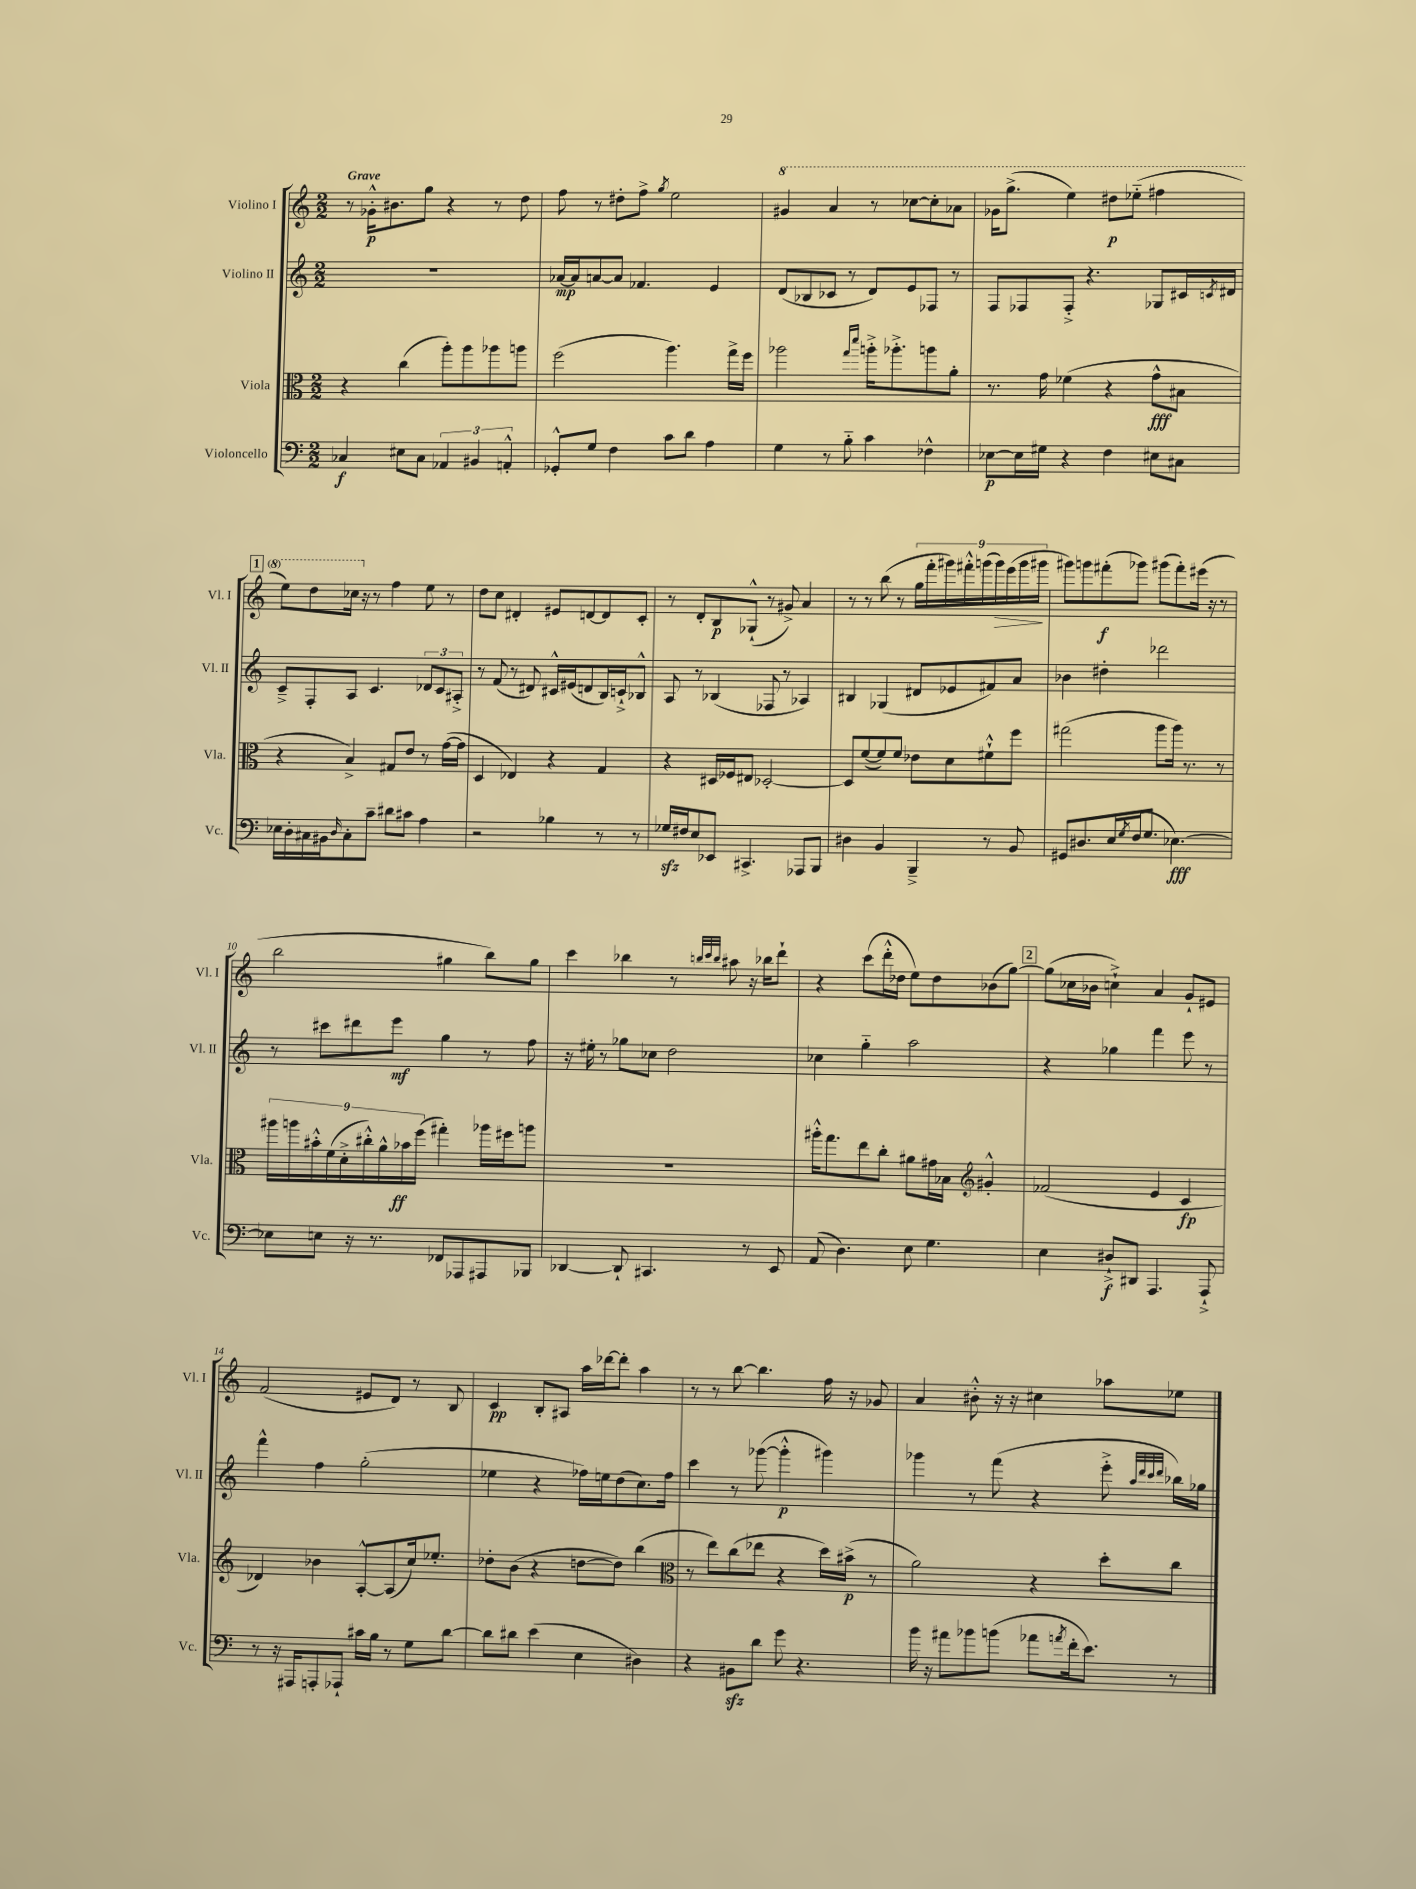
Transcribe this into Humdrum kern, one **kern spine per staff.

**kern	**kern	**kern	**kern
*staff4	*staff3	*staff2	*staff1
*clefF4	*clefC3	*clefG2	*clefG2
*k[]	*k[]	*k[]	*k[]
*M2/2	*M2/2	*M2/2	*M2/2
4C-	4r	1r	8r
.	.	.	16g-'^^
.	.	.	8.b#
8E#	(4cc	.	.
8C-	.	.	8gg
6AA-	8aa')	.	4r
.	8aa	.	.
6BB#	.	.	.
.	8aa-	.	8r
6AA'^^	.	.	.
.	8aa	.	8dd
=	=	=	=
8GG-'^^	(2ff	[16a-	8ff
.	.	16a-]	.
8G	.	[8a	8r
4F	.	8a]	8dd#'
.	.	4.f-	8ff^
.	.	.	8qgg
8c	4.aa)	.	2ee
8d	.	.	.
4A	.	4e	.
.	16gg^	.	.
.	16ff	.	.
=	=	=	=
4G	2aa-	(8d	4gg#
.	.	8B-	.
8r	.	8c-	4aa
8B'~	.	8r	.
.	16qqgg	.	.
.	16qqddd	.	.
4c	16aa'^	8d)	8r
.	8.aa-'^	.	.
.	.	8e	[8ccc-
4F-^^	8aa	8F-	8ccc-']
.	8a'	8r	8aa-
=	=	=	=
[8E-	8.r	8F	16gg-
.	.	.	(8.ggg^
16E-]	.	8F-	.
16G#	16g	.	.
4r	(4f-	8F-'^	4eee)
.	.	4.r	.
4F	4r	.	8ddd#
.	.	.	(8eee-'~
8E#	8g^^	8G-	4fff#
8C#	8B#	16c#	.
.	.	8qc	.
.	.	16d#	.
=	=	=	=
16E-	4r	8c~^	8eee)
16D'	.	.	.
16C#	.	8F'	8ddd
16BB#	.	.	.
16qqD	.	.	.
8C#'	4B^)	8A	16ccc-
.	.	.	16r
8c~	.	4.c	8r
8d#	8G#	.	4ff
8c#	8e	.	.
4A	8r	12d-	8ee
.	.	12c	.
.	([16g	.	8r
.	.	12A#'^	.
.	16g]	.	.
=	=	=	=
2r	4D	8r	8dd
.	.	(8f	8cc
.	4E-)	8r	4d#'
.	.	8d#)	.
4B-	4r	16c#^^	8e#
.	.	(16e#	.
.	.	8d	[8d
8r	4G	16B)	8d]
.	.	16c`^	.
8r	.	8B-^^	8c'
=	=	=	=
16G-	4r	8A	8r
16F#	.	.	.
8E	.	8r	8d'
8EE-	16D#	(4B-	8B
.	16F-	.	.
4.CC#^	8E#	.	(8G-`^^
.	[2D-'	8F-	8r
.	.	8r	8g#^)
8AAA-	.	4A-)	4a
8BBB	.	.	.
=	=	=	=
4D#	8D-]	4B#	8r
.	([8f	.	8r
4BB	8f])	(4G-	(8bb
.	8f	.	8r
4BBB~^	8e-	8d#	18gg
.	.	.	18fff'
.	.	.	18ggg#)
.	8d	8e-	.
.	.	.	18fff#'^^
.	.	.	(18ggg
8r	8f#`^^	8f#)	.
.	.	.	18ggg)
.	.	.	(18eee
8BB	8ff	8a	.
.	.	.	18ggg
.	.	.	18ggg#
=	=	=	=
8GG#	(2gg#	4b-	8ggg#)
8.D#	.	.	8ggg
.	.	4dd#'	(8fff#'
16E	.	.	.
8qG	.	.	.
(16F	.	.	8ggg-)
8.G	.	.	.
.	8aa	2ddd-	(8ggg#
[4.E-)	16aa)	.	8fff#')
.	8.r	.	.
.	.	.	(16eee#
.	.	.	16r
.	8r	.	8r
=	=	=	=
8E-]	18aa#	8r	2bb
.	18aa	.	.
.	18b#'^^	.	.
8E	.	8ccc#	.
.	(18f	.	.
.	18d'^	.	.
16r	.	8ddd#	.
.	18cc#'^^)	.	.
8.r	.	.	.
.	18a^^	.	.
.	.	8eee	.
.	18b-	.	.
.	(18ff	.	.
8FF-	4gg#')	4gg	4gg#
8AAA-	.	.	.
8AAA#	16aa-	8r	8bb)
.	16ff#	.	.
8BBB-	8aa	8ff	8gg#
=	=	=	=
[4DD-	1r	16r	4ccc
.	.	16ee#'	.
.	.	8r	.
8DD-`]	.	8gg-	4bb-
4.CC#	.	8cc-	.
.	.	2dd	8r
.	.	.	32qqbb
.	.	.	32qqccc
.	.	.	32qqbb
.	.	.	8aa#
8r	.	.	16r
.	.	.	16bb-
8EE	.	.	8ddd`
=	=	=	=
(8AA	16aa#'^^	4cc-	4r
.	8.gg	.	.
4.D)	.	.	.
.	8ee	4gg'~	(8ccc
.	8cc'	.	16ddd'^^
.	.	.	16dd-
8E	8a#	2aa	8ee)
4.G	16g#	.	8dd-
.	16B-	.	.
*	*clefG2	*	*
.	4g#'^^	.	(8b-
.	.	.	[8gg)
=	=	=	=
4E	(2f-	4r	(8gg]
.	.	.	16cc-
.	.	.	16b-
8D#`^	.	4gg-	4cc`^)
8DD#	.	.	.
4.AAA	4e	4fff	4a
.	4c	8eee	8g`
8AAA`^	.	8r	8e#
=	=	=	=
8r	4d-)	4fff^^	(2f
16r	.	.	.
16AAA#	.	.	.
8AAA'	4b-	4ff	.
8AAA-`	.	.	.
16c#	[8A'^^	(2gg'	8e#
16B	.	.	.
8r	(8A]	.	8d)
8G	16cc)	.	8r
.	8.ee-'	.	.
[8d	.	.	8B
=	=	=	=
8d]	8dd-'	4ee-	4c
8d#	(8b	.	.
(4e	4r	4r	8B'
.	.	.	8A#
4E	[8dd	16ff-)	16aa
.	.	16ee	[16ddd-
.	8dd])	(8dd	8ddd-']
4D#)	(4bb	8.cc)	4aa
.	.	16ff-	.
=	=	=	=
*	*clefC3	*	*
4r	8r	4ccc	8r
.	8ee)	.	8r
8BB#	(8cc	8r	[8bb
8d	8ee-	([8ggg-	4.bb]
8g	4r	4ggg-'^^]	.
4.r	.	.	.
.	16dd)	4ggg#)	16ff
.	(16b#^	.	16r
.	8r	.	8g-
=	=	=	=
16b	2a)	4ggg-	4a
16r	.	.	.
8a#	.	.	.
8b-	.	8r	8b#'^^
(8b	.	(8fff	16r
.	.	.	16r
8a-	4r	4r	4cc#
8qa	.	.	.
16f'	.	.	.
8.e)	.	.	.
.	8dd'	8eee'^	8aa-
.	.	32qqaa	.
.	.	32qqddd	.
.	.	32qqccc	.
.	.	32qqddd	.
8r	8cc	16bb-)	8ee-
.	.	16gg-	.
==	==	==	==
*-	*-	*-	*-
